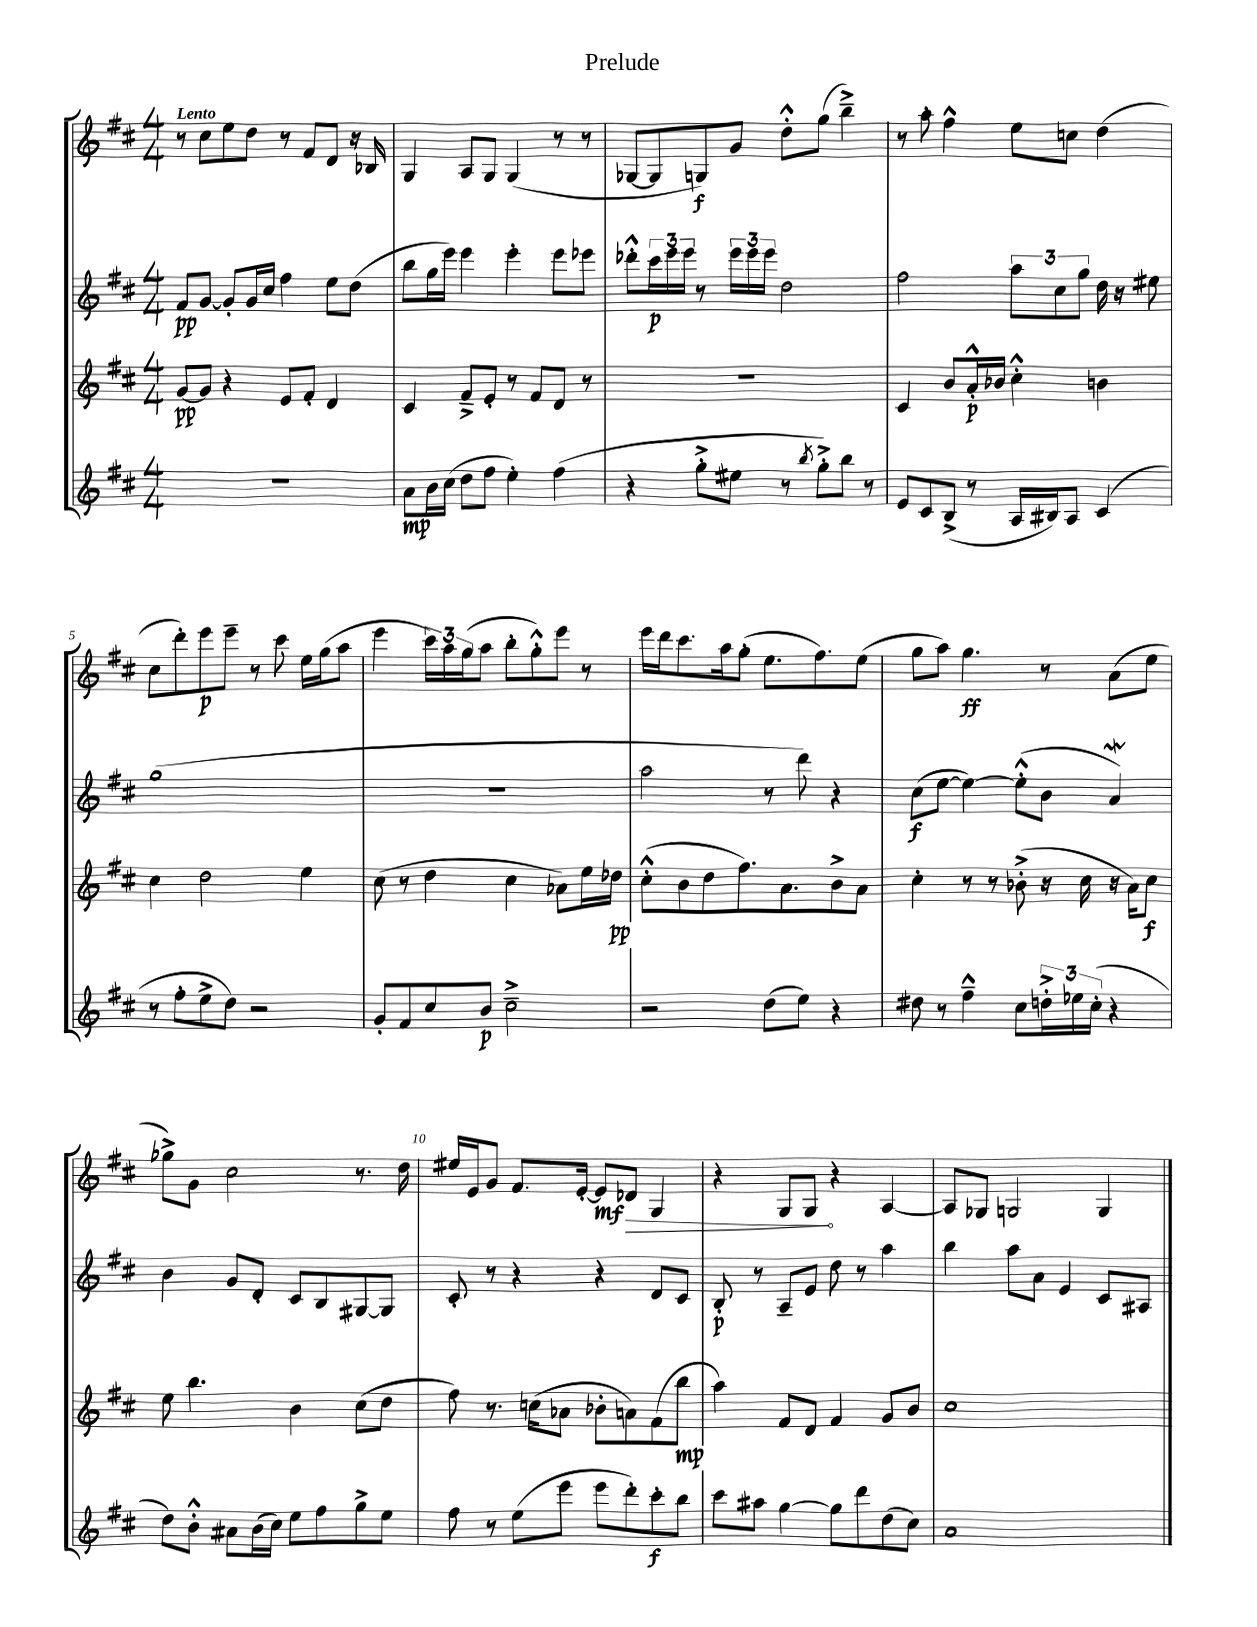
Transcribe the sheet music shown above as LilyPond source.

\header { title = "Prelude" }
<<
\new StaffGroup <<
\new Staff = "s0" {
    \clef treble \key d \major \numericTimeSignature \time 4/4 \tempo "Lento"
    r8 cis''8 e''8 d''8 r8 fis'8 d'8 r16 bes16 |
    g4 a8 g8 g4( r8 r8 |
    ges8~ ges8 g8\f) g'8 d''8-.-^ g''8( b''4--->) |
    r8 a''8-. fis''4-^ e''8 c''8 d''4( |
    cis''8 d'''8-.) e'''8\p e'''8-- r8 cis'''8 e''16 g''16( a''8 |
    e'''4 \tuplet 3/2 { cis'''16) a''16 g''16( } a''8 b''8-. g''8-.-^) e'''8 r8 |
    e'''16 d'''16 cis'''8. a''16 g''8-.( e''8. fis''8.) e''8( |
    g''8 a''8) g''4.\ff r8 a'8( e''8 |
    ges''8->) g'8 cis''2 r8. d''16 |
    eis''16 e'16 g'8 fis'8. e'16~-. \once \override Hairpin.circled-tip = ##t e'8\mf\> des'8 g4 |
    r4 g8 g8\! r4 a4~ |
    a8 ges8 g2 g4 \bar "|." |
}
\new Staff = "s1" {
    \clef treble \key d \major \numericTimeSignature \time 4/4
    fis'8\pp g'8~ g'8-. g'16 cis''16 fis''4 e''8 d''8( |
    b''8 g''16 e'''16) e'''4 e'''4-. e'''8 ees'''8 |
    des'''8-.-^ \tuplet 3/2 { cis'''16\p e'''16 e'''16 } r8 \tuplet 3/2 { e'''16 e'''16 e'''16 } d''2 |
    fis''2 \tuplet 3/2 { a''8 cis''8 g''8 } d''16 r16 eis''8 |
    g''1( |
    R1 |
    a''2 r8 d'''8) r4 |
    cis''8\f( e''8~ e''4~) e''8-.-^( b'8 a'4\mordent) |
    b'4 g'8 d'8-. cis'8 b8 gis8~ gis8 |
    cis'8-. r8 r4 r4 d'8 cis'8 |
    b8-.\p r8 a8-- e'8 d''8 r8 a''4 |
    b''4 a''8 a'8 e'4 cis'8 ais8 \bar "|." |
}
\new Staff = "s2" {
    \clef treble \key d \major \numericTimeSignature \time 4/4
    g'8~\pp g'8 r4 e'8 fis'8-. d'4 |
    cis'4 fis'8---> e'8-. r8 fis'8 d'8 r8 |
    R1 |
    cis'4 b'8 a'16-.-^\p bes'16 cis''4-.-^ b'4 |
    cis''4 d''2 e''4 |
    cis''8( r8 d''4 cis''4 aes'8) e''16 des''16\pp |
    cis''8-.-^( b'8 d''8 fis''8.) a'8. b'8-> a'8 |
    cis''4-. r8 r8 bes'8-.->( r16 cis''16 r16 a'16) cis''8\f |
    e''8 b''4. b'4 cis''8( d''8 |
    fis''8) r8. c''16( aes'8 bes'8-. a'8) fis'8( b''8\mp |
    a''4) fis'8 d'8 fis'4 g'8 b'8 |
    cis''1 \bar "|." |
}
\new Staff = "s3" {
    \clef treble \key d \major \numericTimeSignature \time 4/4
    R1 |
    a'8\mp b'16 cis''16( d''8 fis''8 e''4-.) fis''4( |
    r4 g''8-.-> eis''8 r8 \acciaccatura { b''8 } g''8-.->) b''8 r8 |
    e'8 cis'8 b8->( r8 a16 bis16) a8 cis'4( |
    r8 fis''8-. e''8-> d''8) r2 |
    g'8-. fis'8 cis''8 b'8\p cis''2---> |
    r2 d''8( e''8) r4 |
    dis''8 r8 fis''4---^ cis''8 \tuplet 3/2 { d''16-.-> ees''16 cis''16-.( } r4 |
    d''8) b'8-.-^ ais'8 b'16( cis''16) e''8 fis''8 g''8-> e''8 |
    fis''8 r8 e''8( e'''8 e'''8 d'''8-.) cis'''8-.\f b''8 |
    cis'''8 ais''8 g''4~ g''8 d'''8 d''8( cis''8) |
    a'1 \bar "|." |
}
>>
>>
\layout { \context { \Score \override BarNumber.break-visibility = ##(#f #t #t) barNumberVisibility = #(every-nth-bar-number-visible 5) } }
